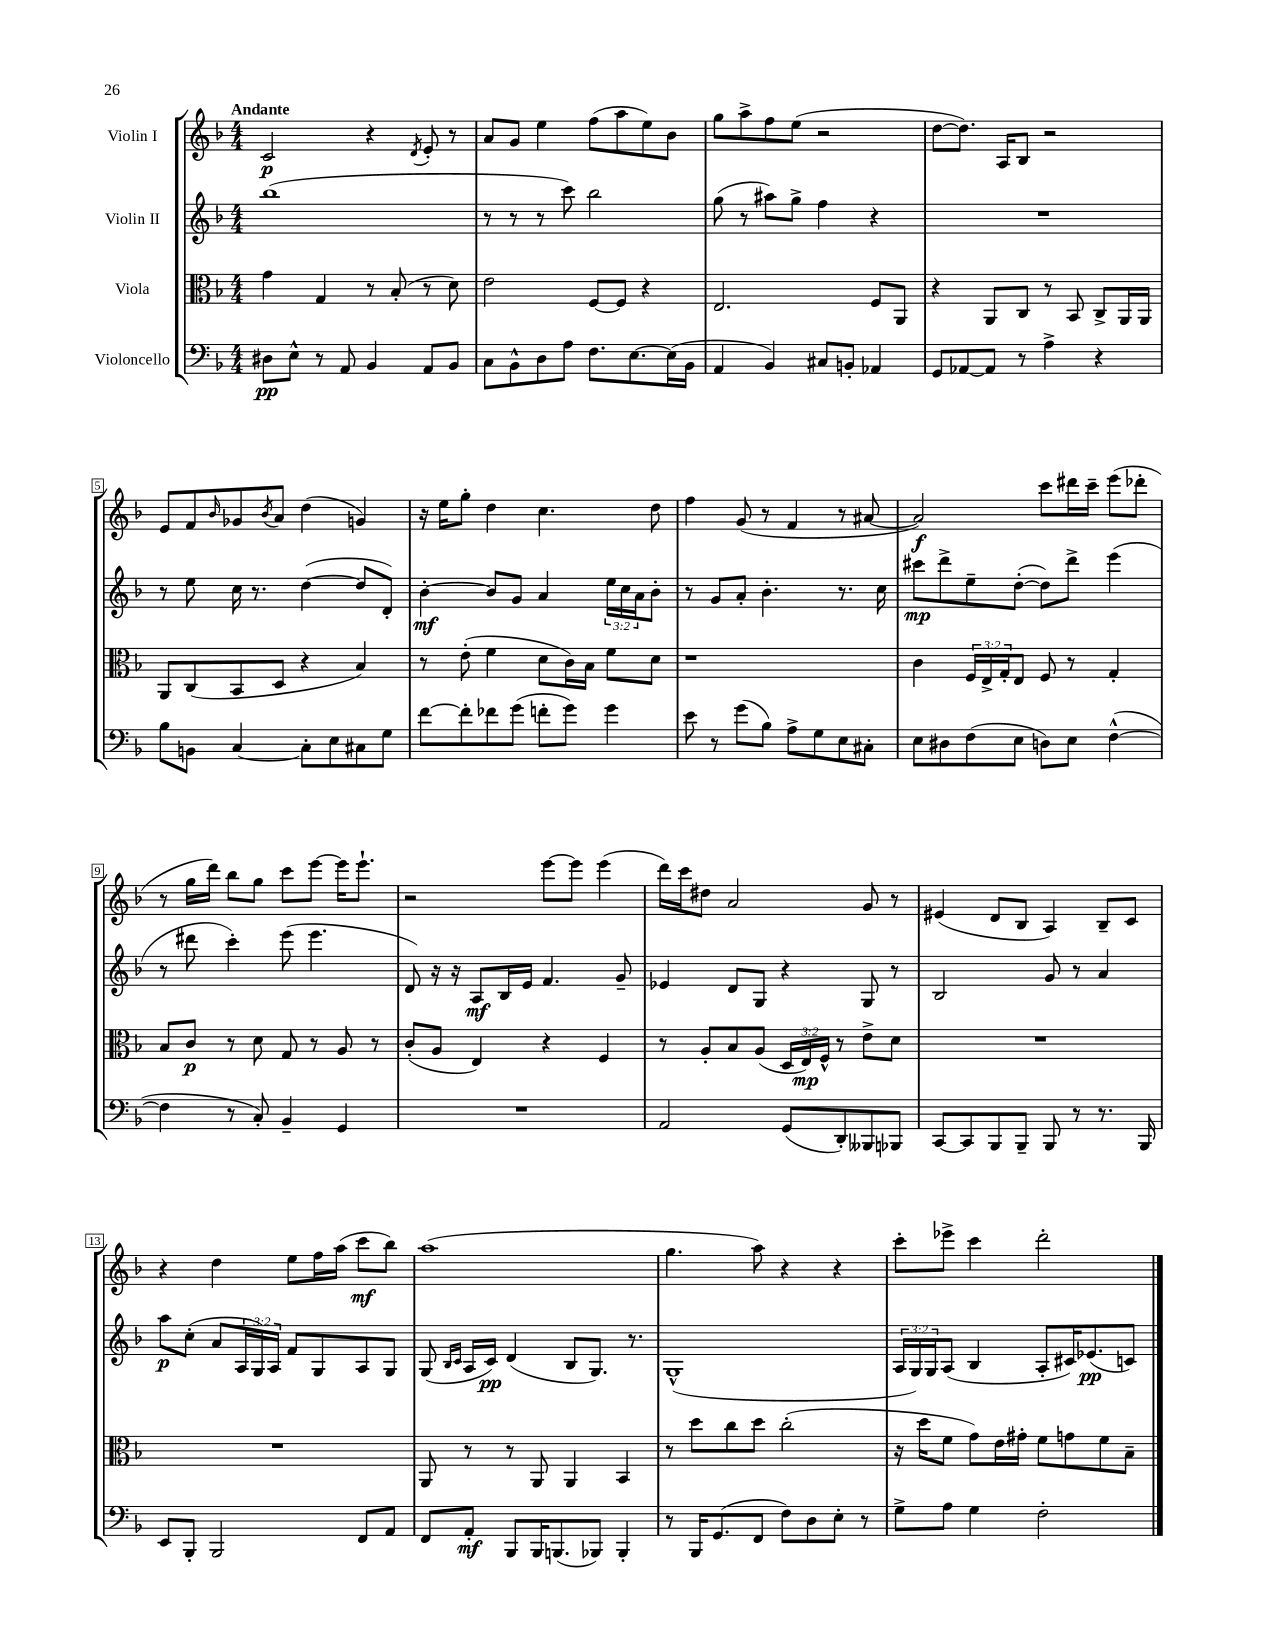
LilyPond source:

<<
\new StaffGroup <<
\new Staff = "s0" \with { instrumentName = "Violin I" } {
    \clef treble \key f \major \numericTimeSignature \time 4/4 \tempo "Andante"
    c'2\p r4 \acciaccatura { d'8 } e'8-. r8 |
    a'8 g'8 e''4 f''8( a''8 e''8) bes'8 |
    g''8 a''8-> f''8 e''8( r2 |
    d''8~ d''8.) a16 bes8 r2 |
    e'8 f'8 \grace { bes'16 } ges'8 \acciaccatura { bes'8 } a'8 d''4( g'4) |
    r16 e''16 g''8-. d''4 c''4. d''8 |
    f''4 g'8( r8 f'4 r8 ais'8~ |
    ais'2\f) c'''8 dis'''16 c'''16-- e'''8( des'''8-. |
    r8 g''16 d'''16) bes''8 g''8 c'''8 e'''8~ e'''16 e'''8.-! |
    r2 e'''8~ e'''8 e'''4( |
    d'''16) c'''16 dis''8 a'2 g'8 r8 |
    eis'4( d'8 bes8 a4) bes8-- c'8 |
    r4 d''4 e''8 f''16 a''16( c'''8\mf bes''8) |
    a''1( |
    g''4. a''8) r4 r4 |
    c'''8-. ees'''8-> c'''4 d'''2-. \bar "|." |
}
\new Staff = "s1" \with { instrumentName = "Violin II" } {
    \clef treble \key f \major \numericTimeSignature \time 4/4 \override Staff.TupletNumber.text = #tuplet-number::calc-fraction-text
    bes''1( |
    r8 r8 r8 c'''8) bes''2 |
    g''8( r8 ais''8) g''8-> f''4 r4 |
    R1 |
    r8 e''8 c''16 r8. d''4~( d''8 d'8-.) |
    bes'4~-.\mf bes'8 g'8 a'4 \tuplet 3/2 { e''16 c''16 a'16 } bes'8-. |
    r8 g'8 a'8-. bes'4.-. r8. c''16 |
    cis'''8\mp d'''8-> e''8-- d''8~-.( d''8) d'''8-> e'''4( |
    r8 dis'''8 c'''4-.) e'''8( e'''4. |
    d'8) r16 r16 a8\mf bes16 e'16 f'4. g'8-- |
    ees'4 d'8 g8 r4 g8 r8 |
    bes2 g'8 r8 a'4 |
    a''8\p c''8-.( a'8 \tuplet 3/2 { a16 g16) a16 } f'8 g8 a8 g8 |
    g8( \grace { bes16 c'16 } a16 c'16\pp) d'4( bes8 g8.) r8. |
    g1-^( |
    \tuplet 3/2 { a16 g16) g16 } a8( bes4 a8-. cis'16) ees'8.\pp( c'8) \bar "|." |
}
\new Staff = "s2" \with { instrumentName = "Viola" } {
    \clef alto \key f \major \numericTimeSignature \time 4/4 \override Staff.TupletNumber.text = #tuplet-number::calc-fraction-text
    g'4 g4 r8 bes8-.( r8 d'8) |
    e'2 f8~ f8 r4 |
    e2. f8 a,8 |
    r4 a,8 c8 r8 bes,8 c8-> a,16 a,16 |
    a,8 c8( bes,8 d8 r4 bes4) |
    r8 e'8-.( f'4 d'8 c'16) bes16 f'8 d'8 |
    r1 |
    c'4 \tuplet 3/2 { f16 e16-> g16-. } e8 f8 r8 g4-. |
    bes8 c'8\p r8 d'8 g8 r8 a8 r8 |
    c'8-.( a8 e4) r4 f4 |
    r8 a8-. bes8 a8( \tuplet 3/2 { d16 e16\mp) f16-^ } r8 e'8-> d'8 |
    R1 |
    R1 |
    a,8 r8 r8 a,8 a,4 bes,4 |
    r8 d''8 c''8 d''8 c''2-.( |
    r16 d''16 f'8 g'8) e'16 gis'16-. f'8 g'8 f'8 bes8-- \bar "|." |
}
\new Staff = "s3" \with { instrumentName = "Violoncello" } {
    \clef bass \key f \major \numericTimeSignature \time 4/4
    dis8\pp e8-^ r8 a,8 bes,4 a,8 bes,8 |
    c8 bes,8-^ d8 a8 f8. e8.~ e16( bes,16 |
    a,4 bes,4) cis8 b,8-. aes,4 |
    g,8 aes,8~ aes,8 r8 a4-> r4 |
    bes8 b,8 c4~ c8-. e8 cis8 g8 |
    f'8~ f'8-. fes'8 g'8( f'8-. g'8) g'4 |
    e'8 r8 g'8( bes8) a8-> g8 e8 cis8-. |
    e8 dis8 f8( e8 d8) e8 f4~-^( |
    f4 r8 c8-.) bes,4-- g,4 |
    R1 |
    a,2 g,8( d,8-.) beses,,8 bes,,8 |
    c,8~ c,8 bes,,8 bes,,8-- bes,,8 r8 r8. bes,,16 |
    e,8 bes,,8-. bes,,2 f,8 a,8 |
    f,8 a,8-.\mf bes,,8 bes,,16 b,,8.( bes,,8) bes,,4-. |
    r8 bes,,16 g,8.( f,8 f8) d8 e8-. r8 |
    g8-> a8 g4 f2-. \bar "|." |
}
>>
>>
\layout { \context { \Score \override BarNumber.stencil = #(make-stencil-boxer 0.1 0.3 ly:text-interface::print) } }
